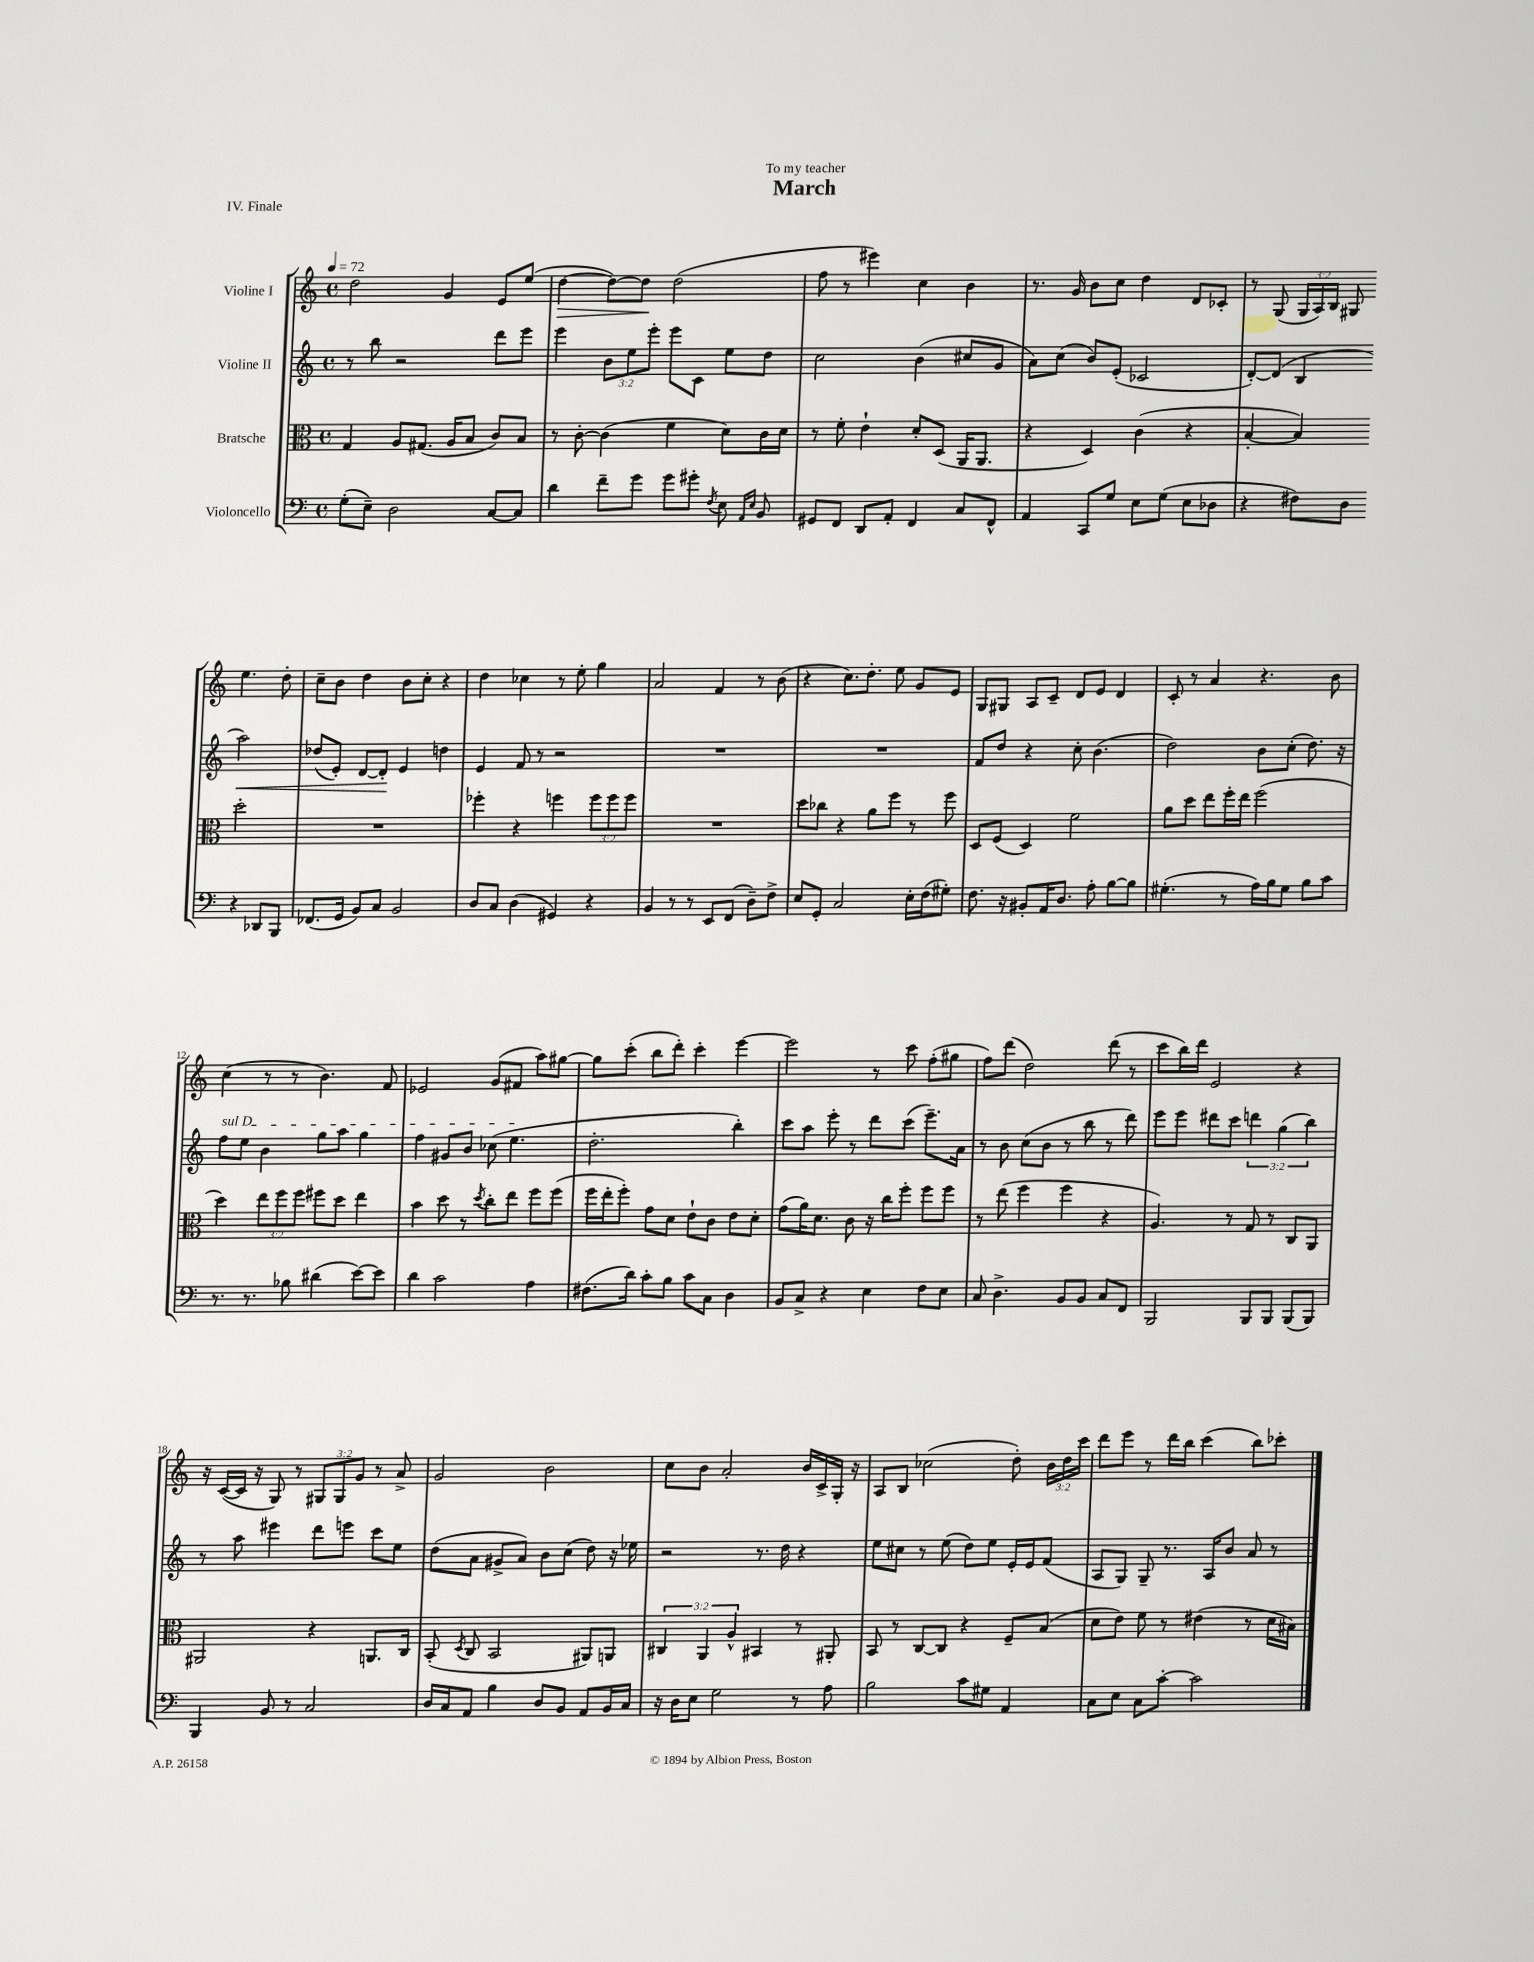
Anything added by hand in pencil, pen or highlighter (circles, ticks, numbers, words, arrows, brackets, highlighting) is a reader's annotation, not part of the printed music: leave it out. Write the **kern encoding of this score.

**kern	**kern	**kern	**dynam	**kern	**dynam
*part4	*part3	*part2	*part2	*part1	*part1
*staff4	*staff3	*staff2	*staff2	*staff1	*staff1
*I"Violoncello	*I"Bratsche	*I"Violine II	*	*I"Violine I	*
*clefF4	*clefC3	*clefG2	*	*clefG2	*
*k[]	*k[]	*k[]	*	*k[]	*
*M4/4	*M4/4	*M4/4	*	*M4/4	*
*met(c)	*met(c)	*met(c)	*	*met(c)	*
*MM72	*MM72	*MM72	*	*MM72	*
=1	=1	=1	=1	=1	=1
(8G'\L	4G/	8r	.	2dd\	.
8E~\J)	.	8bb\	.	.	.
2D\	8A/L	2r	.	.	.
.	(8.G#X/J	.	.	.	.
.	.	.	.	4g/	.
.	16A/KL	.	.	.	.
.	8B/J	.	.	.	.
[8C/L	8c/L)	8ddd\L	.	8e/L	.
8C/J]	8B/J	8eee\J	.	(8ee/J	.
=2	=2	=2	=2	=2	=2
!	!	!	!	!	!LO:HP:b
4d\	8r	4eee\	.	[4dd\	>
.	[8c'\	.	.	.	.
8f~\L	(4c\]	12b\L	.	8dd\L_)	.
.	.	12ee\	.	.	.
8g\J	.	.	.	8dd\J]	.
.	.	12eee'\J	.	.	.
8g\L	4f\	8eee\L	.	(2dd\	]
8g#X'\J	.	8c\J	.	.	.
8qF/	.	.	.	.	.
8E\	8d\L)	8ee\L	.	.	.
16qqAA/LL	.	.	.	.	.
16qqE/JJ	.	.	.	.	.
8BB/	16c\L	8dd\J	.	.	.
.	16d\JJ	.	.	.	.
=3	=3	=3	=3	=3	=3
8GG#X/L	8r	2cc\	.	8ff\	.
8FF/J	8f'\	.	.	8r	.
8DD/L	4e`\	.	.	4eee#X\)	.
8AA'/J	.	.	.	.	.
4FF/	8d'/L	(4b\	.	4cc\	.
.	(8D/J	.	.	.	.
8C/L	16AA/KL	8cc#X/L	.	4b\	.
.	8.AA/J	.	.	.	.
8FF^^/J	.	8g/J	.	.	.
=4	=4	=4	=4	=4	=4
4AA/	4r	8a\L)	.	8.r	.
.	.	(8cc\J	.	.	.
.	.	.	.	16g/	.
8CC/L	4D/)	8b/L)	.	8b\L	.
8G/J	.	(8e'/J	.	8cc\J	.
8E\L	(4c\	2c-X/	.	4dd\	.
(8G\J	.	.	.	.	.
8E\L	4r	.	.	8d/L	.
8D-X\J	.	.	.	8c-X'/J	.
=5	=5	=5	=5	=5	=5
4r	[4B'/	[8d'/L)	.	8r	.
.	.	(8d/J]	.	(8G/	.
8F#X\L)	4B/])	4B/	.	24G/LL	.
.	.	.	.	24A/)	.
.	.	.	.	24B/JJ	.
8D\J	.	.	.	8G#X/	.
!	!	!	!LO:HP:b	!	!
4r	2dd'\	2aa\)	<	4.ee\	.
8DD-X/L	.	.	.	.	.
8BBB/J	.	.	.	8dd'\	.
!!LO:LB:g=z
=6	=6	=6	=6	=6	=6
(8.FF-X/L	1r	(8dd-X/L	.	8cc~\L	.
.	.	8e'/J)	.	8b\J	.
16GG/Jk	.	.	.	.	.
8BB/L)	.	[8d/L	.	4dd\	.
8C/J	.	8d'/J]	.	.	.
2BB/	.	4e/	[	8b\L	.
.	.	.	.	8cc'\J	.
.	.	4ddn\	.	4r	.
=7	=7	=7	=7	=7	=7
8D/L	4ff-X'\	4e/	.	4dd\	.
8C/J	.	.	.	.	.
(4D\	4r	8f/	.	4cc-X\	.
.	.	8r	.	.	.
4GG#X/)	4ffn\	2r	.	8r	.
.	.	.	.	8ee'\	.
4r	12ff\L	.	.	4gg\	.
.	12ff\	.	.	.	.
.	12ff\J	.	.	.	.
=8	=8	=8	=8	=8	=8
4BB/	1r	1r	.	2a/	.
8r	.	.	.	.	.
8r	.	.	.	.	.
8EE/L	.	.	.	4f/	.
(8FF/J	.	.	.	.	.
8D~\L)	.	.	.	8r	.
8F^\J	.	.	.	(8b\	.
=9	=9	=9	=9	=9	=9
8E/L	8dd\L	1r	.	4r	.
8GG'/J	8cc-X\J	.	.	.	.
2C/	4r	.	.	8.cc\L)	.
.	.	.	.	8.dd'\J	.
.	8a\L	.	.	.	.
.	8ff\J	.	.	8ee\	.
16E'\LL	8r	.	.	8g/L	.
(16F\J	.	.	.	.	.
8G#X'\J)	8ff\	.	.	8e/J	.
=10	=10	=10	=10	=10	=10
8.F\	8D/L	8f/L	.	8G/L	.
.	(8F/J	8dd/J	.	8G#X/J	.
16r	.	.	.	.	.
8BB#X'/L	4D/)	4r	.	8A/L	.
16AA/K	.	.	.	8c~/J	.
8.D/J	.	.	.	.	.
.	2f\	8cc'\	.	8d/L	.
8A'\	.	(4.b\	.	8e/J	.
[8B\L	.	.	.	4d/	.
8B\J]	.	.	.	.	.
=11	=11	=11	=11	=11	=11
(4.G#X'\	8a\L	2dd\)	.	8c'/	.
.	8dd\J	.	.	8r	.
.	8ee\L	.	.	4a/	.
8r	16ff'\L	.	.	.	.
.	16ee\JJ	.	.	.	.
16A\LL)	(2ff\	8b\L	.	4.r	.
16B\J	.	.	.	.	.
8G#\J	.	(8cc'\J	.	.	.
8B\L	.	8.dd\)	.	.	.
8c\J	.	.	.	8b\	.
.	.	16r	.	.	.
!!LO:LB:g=z
=12	=12	=12	=12	=12	=12
!	!	!LO:TX:a:i:t=sul D	!	!	!
8.r	4dd\)	8ff\L	.	(4cc\	.
.	.	8ee\J	.	.	.
8.r	.	.	.	.	.
.	12ee\L	4b\	.	8r	.
.	12ff\	.	.	.	.
8B-X\	.	.	.	8r	.
.	12ff\J	.	.	.	.
(4d#X\	8ff#X\L	8gg\L	.	4.b\)	.
.	8dd\J	8aa\J	.	.	.
[8e\L)	4ee\	4gg\	.	.	.
8e\J]	.	.	.	8f/	.
=13	=13	=13	=13	=13	=13
4d\	4b\	4ff\	.	2e-X/	.
2c\	8dd\	8g#X/L	.	.	.
.	8r	8b/J	.	.	.
.	8qdd/	.	.	.	.
.	8cc'\L	(8cc-X\	.	(8g/L	.
.	8ee\J	4.ee\	.	8f#X/J	.
4A\	8ff\L	.	.	8aa\L)	.
.	(8ff\J	.	.	[8gg#X\J	.
=14	=14	=14	=14	=14	=14
(8.F#X\L	16ff\LL	2.dd'\	.	8gg#\L]	.
.	16ee'\J	.	.	.	.
.	8ff'\J)	.	.	(8ccc'\J	.
16d\Jk)	.	.	.	.	.
8c'\L	8g\L	.	.	8bb\L	.
8B\J	8d\J	.	.	8ddd'\J)	.
8c\L	8e`\L	.	.	4ccc'\	.
8C\J	8c\J	.	.	.	.
4D\	8e\L	4bb'\)	.	[4eee\	.
.	8d'\J	.	.	.	.
=15	=15	=15	=15	=15	=15
8BB/L	(8g\L	8ccc\L	.	2eee\]	.
8C^/J	16a\K)	8aa\J	.	.	.
.	8.d\J	.	.	.	.
4r	.	8eee'\	.	.	.
.	8c\	8r	.	.	.
4E\	16r	8ddd\L	.	8r	.
.	16cc\KL	.	.	.	.
.	8ff'\J	(8ccc\J	.	8ccc\	.
8F\L	8ff\L	8.eee~\L)	.	(8ff'\L	.
8E\J	8ff\J	.	.	8gg#X\J	.
.	.	16a\Jk	.	.	.
=16	=16	=16	=16	=16	=16
8C/	8r	8r	.	8ff\L)	.
4.D^\	(8ee\	8b\	.	(8ddd\J	.
.	4ff\	(8cc\L	.	2dd\)	.
.	.	8b\J	.	.	.
8BB/L	4ff\	8r	.	.	.
8BB/J	.	8bb\	.	.	.
8C/L	4r	8r	.	(8ddd\	.
8FF/J	.	8ddd\)	.	8r	.
=17	=17	=17	=17	=17	=17
2BBB/	4.A/)	8eee\L	.	8ccc\L	.
.	.	8eee\J	.	16bb\L)	.
.	.	.	.	16ddd\JJ	.
.	.	8ddd#X\L	.	2e/	.
.	8r	8ccc\J	.	.	.
8BBB/L	8G/	6dddn\	.	.	.
8BBB/J	8r	.	.	.	.
.	.	(6gg\	.	.	.
(8BBB/L	8C/L	.	.	4r	.
.	.	6bb\)	.	.	.
8BBB/J)	8AA/J	.	.	.	.
!!LO:LB:g=z
=18	=18	=18	=18	=18	=18
4BBB/	2AA#X/	8r	.	16r	.
.	.	.	.	([16c/LL	.
.	.	8aa\	.	16c/JJ]	.
.	.	.	.	16r	.
8BB/	.	4eee#X\	.	8G/)	.
8r	.	.	.	8r	.
2C/	4r	8ddd\L	.	12G#X/L	.
.	.	.	.	12G#/	.
.	.	8eeen\J	.	.	.
.	.	.	.	12g/J	.
.	8.AAn/L	8ccc\L	.	8r	.
.	.	8ee\J	.	8a^/	.
.	16C/Jk	.	.	.	.
=19	=19	=19	=19	=19	=19
16D/LL	(8BB'/	(8dd\L	.	2g/	.
16C/J	.	.	.	.	.
.	8qD/	.	.	.	.
8AA/J	8C/	8a\J	.	.	.
4B\	2BB/	8g#X^/L	.	.	.
.	.	8a/J)	.	.	.
8D/L	.	8b\L	.	2b\	.
8BB/J	.	(8cc\J	.	.	.
8AA/L	8AA#X/L)	8dd\)	.	.	.
16BB/L	8AAn/J	16r	.	.	.
16C/JJ	.	16ee-X\	.	.	.
=20	=20	=20	=20	=20	=20
16r	6C#X/	2r	.	8cc\L	.
16D\KL	.	.	.	.	.
8E\J	.	.	.	8b\J	.
.	6AA/	.	.	.	.
2G\	.	.	.	2a'/	.
.	6A^^/	.	.	.	.
.	4BB#X/	8.r	.	.	.
.	.	16dd\	.	.	.
8r	8r	4r	.	16b/LL	.
.	.	.	.	16c^/	.
8A\	8AA#X'/	.	.	16G'/JJ	.
.	.	.	.	16r	.
=21	=21	=21	=21	=21	=21
2B\	8BB/	8ee\L	.	8A/L	.
.	8r	8cc#X\J	.	8B/J	.
.	[8C/L	8r	.	(2cc-X\	.
.	8C/J]	(8ee\	.	.	.
8c\L	4r	8dd\L)	.	.	.
8G#X\J	.	8ee\J	.	.	.
4AA/	8F~/L	16e'/LL	.	8dd'\)	.
.	.	16e/J	.	.	.
.	(8B/J	(8f/J	.	24b\LL	.
.	.	.	.	24dd\	.
.	.	.	.	24ccc\JJ	.
=22	=22	=22	=22	=22	=22
8C\L	8d\L	8A/L	.	8ddd\L	.
8E\J	8e\J)	8G/J)	.	8eee\J	.
8C\L	8f\	8G~/	.	8r	.
[8c'\J	8r	8.r	.	16ddd\LL	.
.	.	.	.	16bb\JJ	.
2c\]	(4e#X\	.	.	(4ccc\	.
.	.	16A/KL	.	.	.
.	.	8b/J	.	.	.
.	8r	8a/	.	8bb\L)	.
.	16d\LL	8r	.	8ccc-X'\J	.
.	16B#X\JJ)	.	.	.	.
==	==	==	==	==	==
*-	*-	*-	*-	*-	*-
